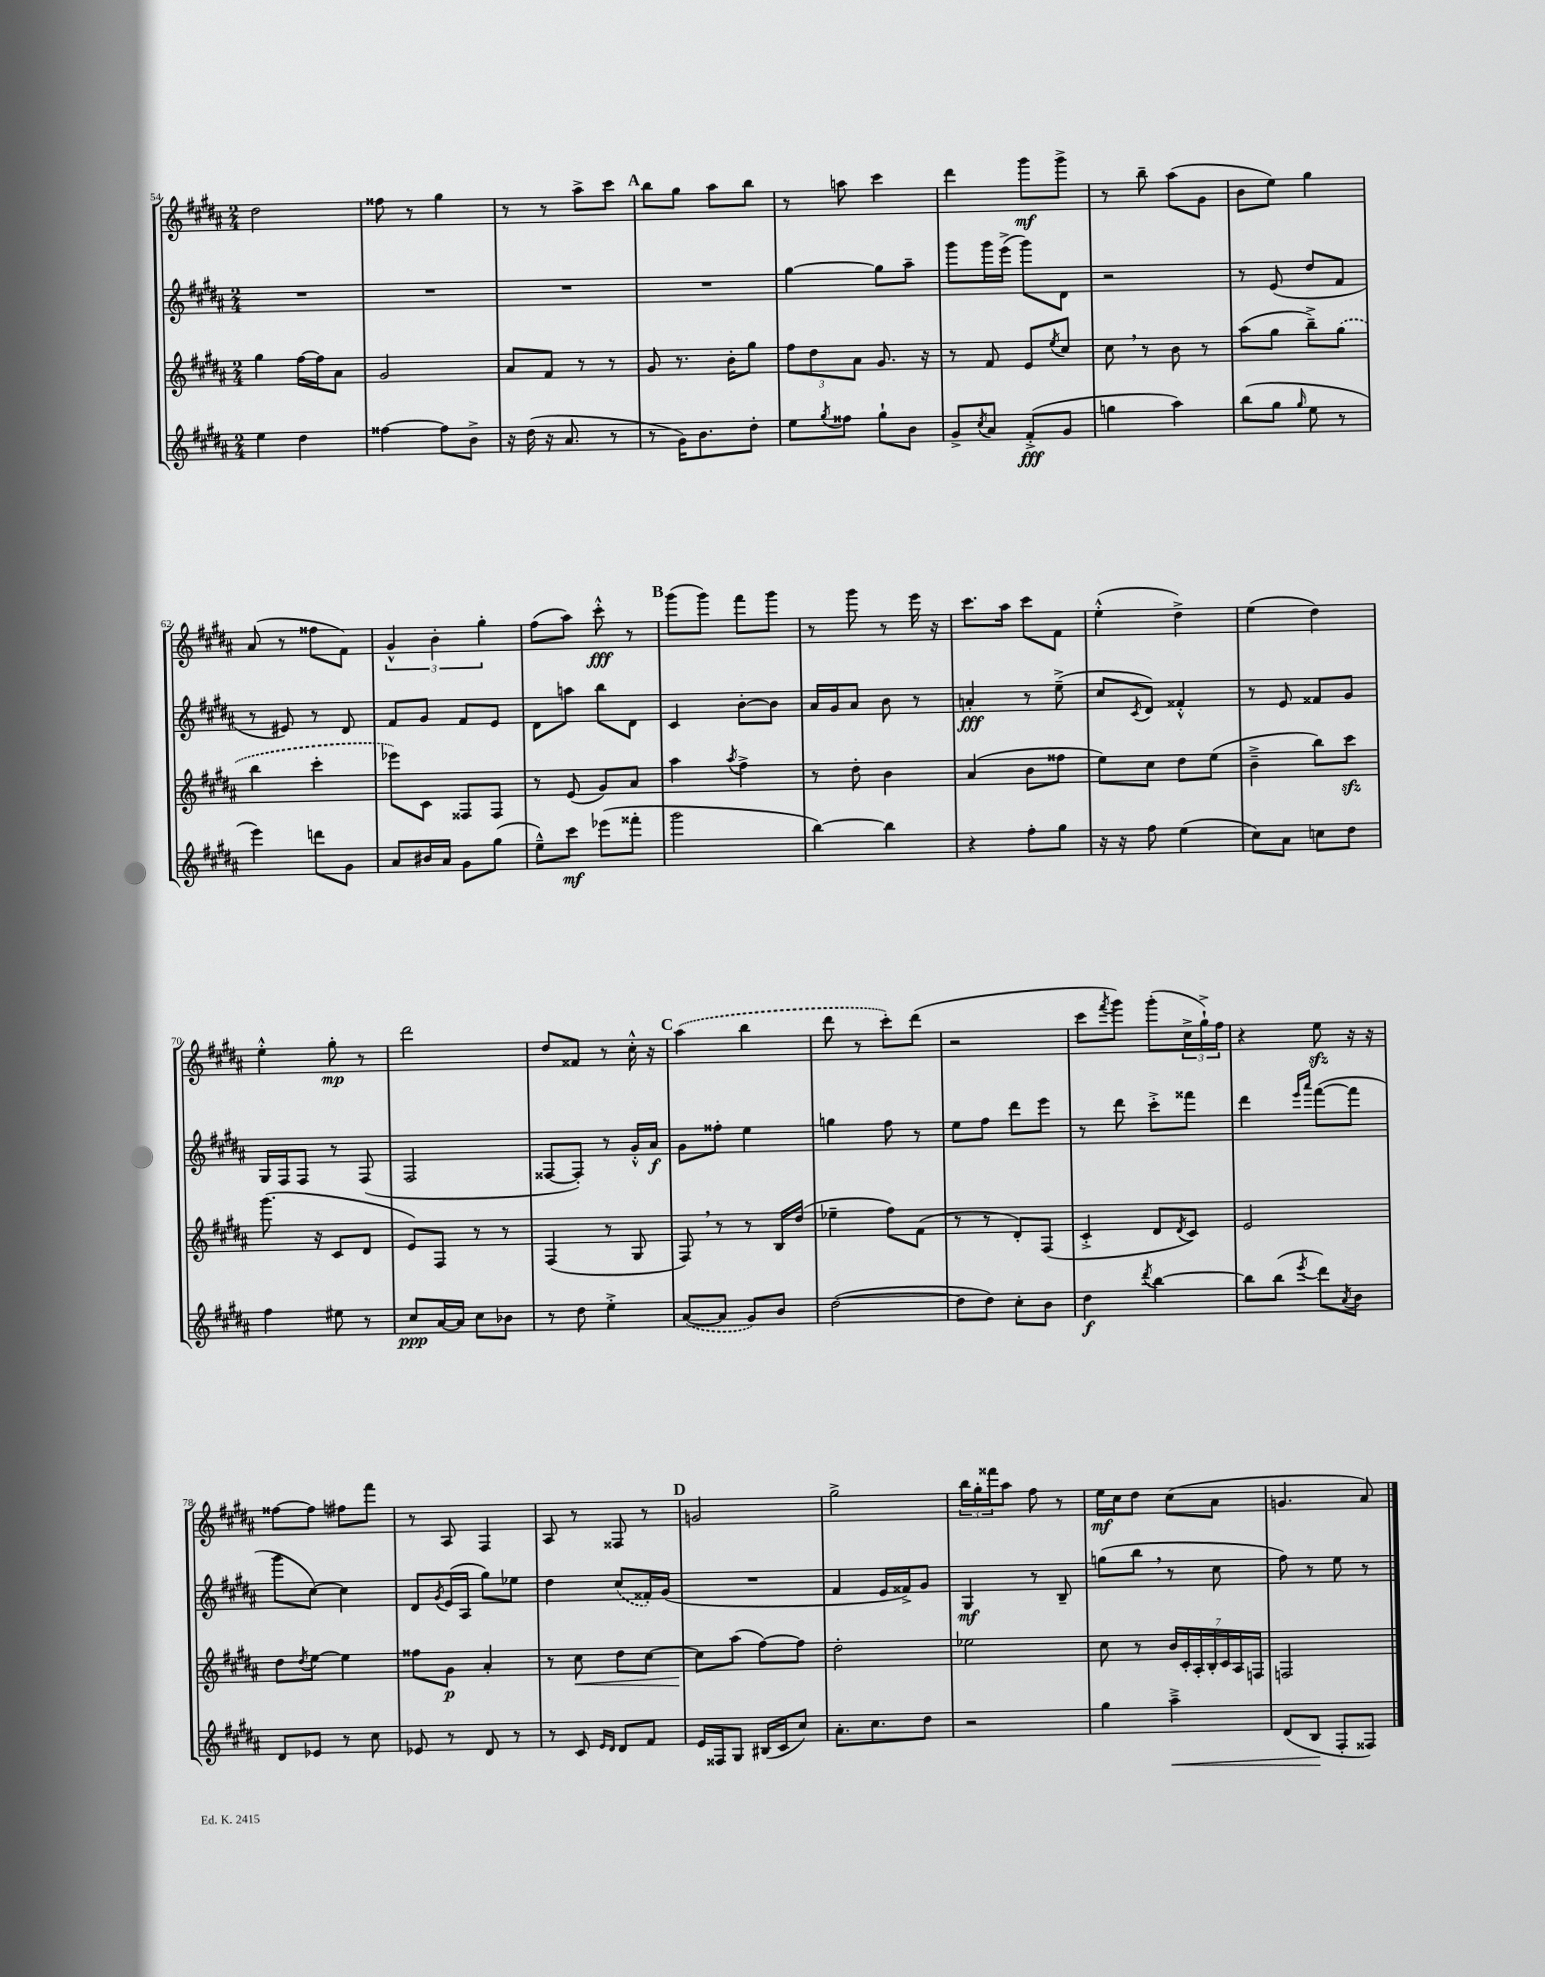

**kern	**dynam	**kern	**dynam	**kern	**dynam	**kern	**dynam
*part4	*part4	*part3	*part3	*part2	*part2	*part1	*part1
*staff4	*staff4	*staff3	*staff3	*staff2	*staff2	*staff1	*staff1
*clefG2	*	*clefG2	*	*clefG2	*	*clefG2	*
*k[f#c#g#d#a#]	*	*k[f#c#g#d#a#]	*	*k[f#c#g#d#a#]	*	*k[f#c#g#d#a#]	*
*M2/4	*	*M2/4	*	*M2/4	*	*M2/4	*
=54	=54	=54	=54	=54	=54	=54	=54
4ee\	.	4gg#\	.	2r	.	2dd#\	.
4dd#\	.	[16ff#\LL	.	.	.	.	.
.	.	16ff#\J]	.	.	.	.	.
.	.	8a#\J	.	.	.	.	.
=55	=55	=55	=55	=55	=55	=55	=55
[4ff##X\	.	2g#/	.	2r	.	8ff##X\	.
.	.	.	.	.	.	8r	.
8ff##\L]	.	.	.	.	.	4gg#\	.
8b^\J	.	.	.	.	.	.	.
=56	=56	=56	=56	=56	=56	=56	=56
16r	.	8a#/L	.	2r	.	8r	.
(16dd#\	.	.	.	.	.	.	.
16r	.	8f#/J	.	.	.	8r	.
8.a#/	.	.	.	.	.	.	.
.	.	8r	.	.	.	8aa#^\L	.
8r	.	8r	.	.	.	8ccc#\J	.
!!LO:REH:place=s1:t=A
=57	=57	=57	=57	=57	=57	=57	=57
8r	.	8g#/	.	2r	.	8bb\L	.
16g#\KL)	.	8.r	.	.	.	8gg#\J	.
8.b\	.	.	.	.	.	.	.
.	.	.	.	.	.	8aa#\L	.
.	.	16b'\KL	.	.	.	.	.
8dd#'\J	.	8gg#\J	.	.	.	8bb\J	.
=58	=58	=58	=58	=58	=58	=58	=58
8ee\L	.	12ff#\L	.	[4gg#\	.	8r	.
.	.	12dd#\	.	.	.	.	.
8qgg#/	.	.	.	.	.	.	.
8ff##X\J	.	.	.	.	.	8aan\	.
.	.	12a#\J	.	.	.	.	.
8gg#`\L	.	8.g#/	.	8gg#\L]	.	4ccc#\	.
8b\J	.	.	.	8aa#~\J	.	.	.
.	.	16r	.	.	.	.	.
=59	=59	=59	=59	=59	=59	=59	=59
8g#^/L	.	8r	.	8ggg#\L	.	4ddd#\	.
8qcc#/	.	.	.	.	.	.	.
8a#/J	.	8f#/	.	16ggg#\L	.	.	.
.	.	.	.	(16eee^\JJ	.	.	.
(8f#'^/L	fff	8e/L	.	8ggg#\L)	.	8ggg#\L	mf
.	.	8qee/	.	.	.	.	.
8g#/J	.	8cc#/J	.	8d#\J	.	8ggg#^\J	.
=60	=60	=60	=60	=60	=60	=60	=60
4ggn\	.	8cc#,\	.	2r	.	8r	.
.	.	8r	.	.	.	8bb~\	.
4aa#\)	.	8b\	.	.	.	(8aa#\L	.
.	.	8r	.	.	.	8g#\J	.
=61	=61	=61	=61	=61	=61	=61	=61
(8bb\L	.	(8aa#\L	.	8r	.	8b\L	.
8gg#\J	.	8gg#\J	.	(8e/	.	8ee\J)	.
16qqgg#/	.	.	.	.	.	.	.
8ee\	.	8bb~^\L)	.	8dd#/L	.	4gg#\	.
8r	.	(8gg#\J	.	8f#/J	.	.	.
!!LO:LB:g=z
=62	=62	=62	=62	=62	=62	=62	=62
4eee\)	.	4bb\	.	8r	.	(8a#/	.
.	.	.	.	8e#X/)	.	8r	.
8dddn\L	.	4ccc#'\	.	8r	.	8ff##X\L	.
8g#\J	.	.	.	8d#/	.	8f#\J)	.
=63	=63	=63	=63	=63	=63	=63	=63
8a#/L	.	8eee-X\L)	.	8f#/L	.	6g#^^/	.
16b#X/L	.	8c#\J	.	8g#/J	.	.	.
.	.	.	.	.	.	6b'\	.
16a#/JJ	.	.	.	.	.	.	.
8g#\L	.	8F##X/L	.	8f#/L	.	.	.
.	.	.	.	.	.	6gg#'\	.
(8gg#\J	.	8F##/J	.	8e/J	.	.	.
=64	=64	=64	=64	=64	=64	=64	=64
8ee~^^\L)	.	8r	.	8d#\L	.	(8ff#\L	.
8ccc#\J	mf	(8e/	.	8aan\J	.	8aa#\J)	.
(8eee-X\L	.	8g#/L)	.	8bb\L	.	8ccc#'^^\	fff
8fff##X'\J	.	8a#/J	.	8d#\J	.	8r	.
!!LO:REH:place=s1:t=B
=65	=65	=65	=65	=65	=65	=65	=65
2ggg#\	.	4aa#\	.	4c#/	.	(8ggg#\L	.
.	.	.	.	.	.	8ggg#\J)	.
.	.	8qaa#/	.	.	.	.	.
.	.	4ff#^\	.	[8b'\L	.	8fff#\L	.
.	.	.	.	8b\J]	.	8ggg#\J	.
=66	=66	=66	=66	=66	=66	=66	=66
[4bb\)	.	8r	.	16a#/LL	.	8r	.
.	.	.	.	16g#/J	.	.	.
.	.	8dd#'\	.	8a#/J	.	8ggg#\	.
4bb\]	.	4b\	.	8b\	.	8r	.
.	.	.	.	8r	.	16eee\	.
.	.	.	.	.	.	16r	.
=67	=67	=67	=67	=67	=67	=67	=67
4r	.	(4a#/	.	4an'/	fff	8.ccc#\L	.
.	.	.	.	.	.	16aa#\Jk	.
8ff#'\L	.	8b\L	.	8r	.	8ccc#\L	.
8gg#\J	.	8ff##X\J	.	(8ee~^\	.	8f#\J	.
=68	=68	=68	=68	=68	=68	=68	=68
16r	.	8ee\L)	.	8cc#/L	.	(4ee'^^\	.
16r	.	.	.	.	.	.	.
.	.	.	.	8qc#/	.	.	.
8ff#\	.	8cc#\J	.	8d#/J)	.	.	.
(4ee\	.	8dd#\L	.	4f##X'^^/	.	4dd#^\)	.
.	.	(8ee\J	.	.	.	.	.
=69	=69	=69	=69	=69	=69	=69	=69
8cc#\L)	.	4b~^\	.	8r	.	(4ee\	.
8a#\J	.	.	.	8e/	.	.	.
8ccn\L	.	8bb\L)	.	8f##X/L	.	4dd#\)	.
8dd#\J	.	8ccc#zz\J	.	8g#/J	.	.	.
!!LO:LB:g=z
=70	=70	=70	=70	=70	=70	=70	=70
4ff#\	.	(8.ggg#\	.	16G#/LL	.	4ee'^^\	.
.	.	.	.	16F#/J	.	.	.
.	.	.	.	8F#/J	.	.	.
.	.	16r	.	.	.	.	.
8ee#X\	.	8c#/L	.	8r	.	8gg#'\	mp
8r	.	8d#/J	.	(8F#/	.	8r	.
=71	=71	=71	=71	=71	=71	=71	=71
8cc#/L	ppp	8e/L)	.	2F#/	.	2ddd#\	.
[16a#/L	.	8F#/J	.	.	.	.	.
16a#/JJ]	.	.	.	.	.	.	.
8cc#\L	.	8r	.	.	.	.	.
8b-X\J	.	8r	.	.	.	.	.
=72	=72	=72	=72	=72	=72	=72	=72
8r	.	(4F#/	.	[8F##X/L	.	8dd#/L	.
8dd#\	.	.	.	8F##'/J])	.	8f##X/J	.
4ee'^\	.	8r	.	8r	.	8r	.
.	.	8G#/	.	16g#'^^/LL	.	16cc#'^^\	.
.	.	.	.	16a#/JJ	f	16r	.
!!LO:REH:place=s1:t=C
=73	=73	=73	=73	=73	=73	=73	=73
([8a#/L	.	8F#,/)	.	8g#\L	.	(4aa#\	.
8a#/J]	.	8r	.	8ff##X'\J	.	.	.
8g#/L)	.	8r	.	4ee\	.	4bb\	.
8b/J	.	16B/LL	.	.	.	.	.
.	.	(16dd#/JJ	.	.	.	.	.
=74	=74	=74	=74	=74	=74	=74	=74
([2dd#\	.	4ee-X~\	.	4ggn\	.	8ddd#\	.
.	.	.	.	.	.	8r	.
.	.	8ff#\L)	.	8ff#\	.	8ccc#'\L)	.
.	.	(8f#\J	.	8r	.	(8ddd#\J	.
=75	=75	=75	=75	=75	=75	=75	=75
8dd#\L]	.	8r	.	8ee\L	.	2r	.
8dd#\J)	.	8r	.	8ff#\J	.	.	.
8cc#'\L	.	8d#'/L)	.	8ddd#\L	.	.	.
8b\J	.	(8F#/J	.	8eee\J	.	.	.
=76	=76	=76	=76	=76	=76	=76	=76
4dd#\	f	4c#'^/	.	8r	.	8ccc#\L	.
.	.	.	.	.	.	8qfff#/	.
.	.	.	.	8ddd#\	.	8ggg#\J)	.
8qddd#/	.	.	.	.	.	.	.
[4bb\	.	8d#/L	.	8ccc#'^\L	.	(8ggg#'\L	.
.	.	8qd#/	.	.	.	.	.
.	.	8c#/J)	.	8fff##X\J	.	24cc#^\L	.
.	.	.	.	.	.	24gg#`^\)	.
.	.	.	.	.	.	24ff#\JJ	.
=77	=77	=77	=77	=77	=77	=77	=77
8bb\L]	.	2e/	.	4ddd#\	.	4r	.
(8bb\J	.	.	.	.	.	.	.
.	.	.	.	16qqeee/LL	.	.	.
8qeee/	.	.	.	16qqaaa#/JJ	.	.	.
8ddd#\L)	.	.	.	([8fff#\L	.	8eezz\	.
8qa#/	.	.	.	.	.	.	.
8b\J	.	.	.	8fff#\J]	.	16r	.
.	.	.	.	.	.	16r	.
!!LO:LB:g=z
=78	=78	=78	=78	=78	=78	=78	=78
8d#/L	.	8dd#\L	.	8ggg#\L	.	[8ff##X\L	.
.	.	8qdd#/	.	.	.	.	.
8e-X/J	.	[8ee\J	.	[8cc#\J)	.	8ff##\J]	.
8r	.	4ee\]	.	4cc#\]	.	8ff#X\L	.
8cc#\	.	.	.	.	.	8fff#\J	.
=79	=79	=79	=79	=79	=79	=79	=79
8e-X/	.	8ff##X\L	.	8d#/L	.	8r	.
.	.	.	.	8qg#/	.	.	.
8r	.	8g#\J	p	(16e/L	.	8A#/	.
.	.	.	.	16A#/JJ	.	.	.
8d#/	.	4a#'/	.	8gg#\L)	.	4F#/	.
8r	.	.	.	8ee-X\J	.	.	.
=80	=80	=80	=80	=80	=80	=80	=80
8r	.	8r	.	4dd#\	.	8A#/	.
!	!	!	!LO:HP:b	!	!	!	!
8c#/	.	8cc#\	<	.	.	8r	.
16qqe/LL	.	.	.	.	.	.	.
16qqd#/JJ	.	.	.	.	.	.	.
8d#/L	.	8dd#\L	.	(8cc#/L	.	8F##X/	.
8f#/J	.	[8cc#\J	.	16f##X'/L)	.	8r	.
.	.	.	.	(16g#/JJ	.	.	.
!!LO:REH:place=s1:t=D
=81	=81	=81	=81	=81	=81	=81	=81
16e/LL	.	8cc#\L]	.	2r	.	2gn/	.
16F##X/J	.	.	.	.	.	.	.
8G#/J	.	(8aa#\J	[	.	.	.	.
(16B#X/LL	.	[8ff#\L)	.	.	.	.	.
16c#/J	.	.	.	.	.	.	.
8cc#/J)	.	8ff#\J]	.	.	.	.	.
=82	=82	=82	=82	=82	=82	=82	=82
8.a#'\L	.	2dd#'\	.	4f#/	.	2gg#^\	.
8.cc#\	.	.	.	.	.	.	.
.	.	.	.	16e/LL	.	.	.
.	.	.	.	16f##X^/J)	.	.	.
8dd#\J	.	.	.	8g#/J	.	.	.
=83	=83	=83	=83	=83	=83	=83	=83
2r	.	2ee-X\	.	4G#/	mf	24bb\LL	.
.	.	.	.	.	.	24gg#'\	.
.	.	.	.	.	.	24fff##X\J	.
.	.	.	.	.	.	8aa#\J	.
.	.	.	.	8r	.	8ff#\	.
.	.	.	.	8B~/	.	8r	.
=84	=84	=84	=84	=84	=84	=84	=84
4gg#\	.	8cc#\	.	(8ggn\L	.	16ee\LL	mf
.	.	.	.	.	.	16cc#\J	.
.	.	8r	.	8bb,\J	.	8dd#\J	.
!	!LO:HP:b	!	!	!	!	!	!
4aa#~^\	<	28b/LL	.	8r	.	(8cc#\L	.
.	.	28c#'/	.	.	.	.	.
.	.	28A#'/	.	.	.	.	.
.	.	28B'/	.	.	.	.	.
.	.	.	.	8cc#\	.	8a#\J	.
.	.	28c#/	.	.	.	.	.
.	.	28A#/	.	.	.	.	.
.	.	28Fn/JJ	.	.	.	.	.
=85	=85	=85	=85	=85	=85	=85	=85
(8d#/L	.	2Fn/	.	8ff#\)	.	4.gn/	.
8B/J	.	.	.	8r	.	.	.
8F#'/L	[	.	.	8ee\	.	.	.
8F##X/J)	.	.	.	8r	.	8a#/)	.
==	==	==	==	==	==	==	==
*-	*-	*-	*-	*-	*-	*-	*-
